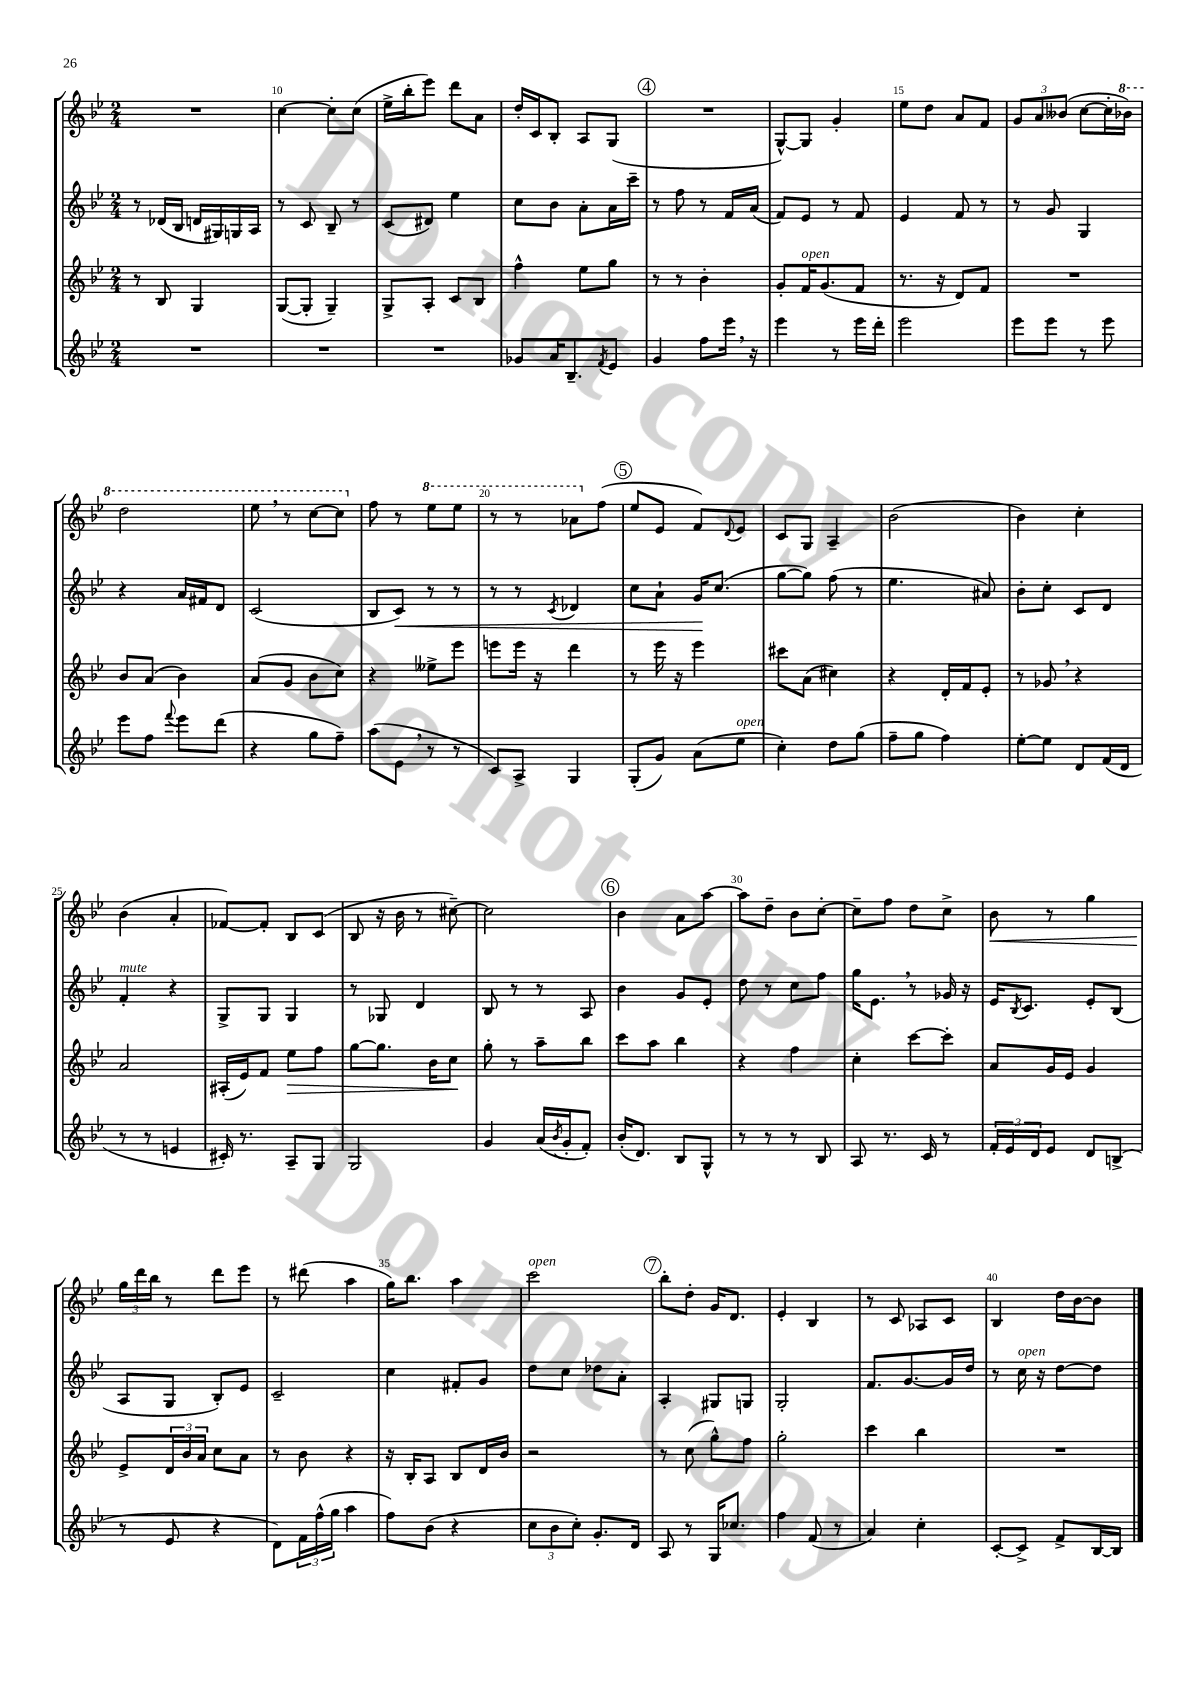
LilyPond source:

<<
\new StaffGroup <<
\new Staff = "s0" {
    \clef treble \key bes \major \numericTimeSignature \time 2/4
    R2 |
    c''4~ c''8-. c''8( |
    ees''16-> bes''16-. ees'''8) d'''8 a'8 |
    d''16-. c'16 bes8-. a8 g8( |
    \mark \markup { \circle "4" } R2 |
    g8~-^) g8 g'4-. |
    ees''8 d''8 a'8 f'8 |
    \tuplet 3/2 { g'8 a'8 beses'8( } c''8~ c''16-. \ottava #1 bes''!16) |
    d'''2 |
    ees'''8 \breathe r8 c'''8~ c'''8 \ottava #0 |
    f''8 r8 \ottava #1 ees'''8 ees'''8 |
    r8 r8 aes''8 \ottava #0 f''8( |
    \mark \markup { \circle "5" } ees''8 ees'8 f'8) \appoggiatura { d'8 } ees'8 |
    c'8 g8 a4-- |
    bes'2( |
    bes'4) c''4-. |
    bes'4( a'4-. |
    fes'8~) fes'8-. bes8 c'8( |
    bes8 r16 bes'16 r8 cis''8~--) |
    cis''2 |
    \mark \markup { \circle "6" } bes'4 a'8 a''8~ |
    a''8 d''8-- bes'8 c''8~-. |
    c''8-- f''8 d''8 c''8-> |
    bes'8\< r8 g''4 |
    \tuplet 3/2 { g''16\! d'''16 bes''16 } r8 d'''8 ees'''8 |
    r8 dis'''8( a''4 |
    g''16) bes''8. a''4 |
    c'''2^\markup { \italic "open" } |
    \mark \markup { \circle "7" } bes''8-. d''8-. g'16 d'8. |
    ees'4-. bes4 |
    r8 c'8 aes8 c'8 |
    bes4 d''16 bes'16~ bes'8 \bar "|." |
}
\new Staff = "s1" {
    \clef treble \key bes \major \numericTimeSignature \time 2/4
    r8 des'16( bes16 d'16 gis16) g16 a16 |
    r8 c'8 bes8-- r8 |
    c'8( dis'8) ees''4 |
    c''8 bes'8 a'8-. a'16 c'''16-- |
    \mark \markup { \circle "4" } r8 f''8 r8 f'16 a'16( |
    f'8) ees'8 r8 f'8 |
    ees'4 f'8 r8 |
    r8 g'8 g4 |
    r4 a'16 fis'16 d'8 |
    c'2( |
    bes8 c'8\<) r8 r8 |
    r8 r8 \acciaccatura { c'8 } des'4 |
    \mark \markup { \circle "5" } c''8 a'8-! g'16\! c''8.( |
    g''8~ g''8) f''8( r8 |
    ees''4. ais'8) |
    bes'8-. c''8-. c'8 d'8 |
    f'4-.^\markup { \italic "mute" } r4 |
    g8-> g8 g4 |
    r8 ges8 d'4 |
    bes8 r8 r8 a8 |
    \mark \markup { \circle "6" } bes'4 g'8 ees'8-. |
    d''8 r8 c''8 f''8 |
    g''16 ees'8. \breathe r8 ges'16 r16 |
    ees'16 \acciaccatura { bes8 } c'8. ees'8-. bes8( |
    a8 g8 bes8-.) ees'8 |
    c'2-- |
    c''4 fis'8-. g'8 |
    d''8 c''8 des''8 a'8-. |
    \mark \markup { \circle "7" } a4-. gis8 g8 |
    g2-. |
    f'8. g'8.~ g'16 d''16 |
    r8 c''16^\markup { \italic "open" } r16 d''8~ d''8 \bar "|." |
}
\new Staff = "s2" {
    \clef treble \key bes \major \numericTimeSignature \time 2/4
    r8 bes8 g4 |
    g8~( g8-. g4--) |
    g8-> a8-. c'8 bes8 |
    f''4-^ ees''8 g''8 |
    \mark \markup { \circle "4" } r8 r8 bes'4-. |
    g'8-. f'16^\markup { \italic "open" } g'8.( f'8 |
    r8. r16 d'8) f'8 |
    R2 |
    bes'8 a'8( bes'4) |
    a'8( g'8 bes'8 c''8) |
    r4 eeses''8-> ees'''8 |
    e'''8 e'''16 r16 d'''4 |
    \mark \markup { \circle "5" } r8 ees'''16 r16 ees'''4 |
    cis'''8 a'8( cis''4) |
    r4 d'16-. f'16 ees'8-. |
    r8 ges'8 \breathe r4 |
    a'2 |
    ais16-.( ees'16) f'8 ees''8\> f''8 |
    g''8~ g''8. bes'16 c''8\! |
    g''8-. r8 a''8-- bes''8 |
    \mark \markup { \circle "6" } c'''8 a''8 bes''4 |
    r4 f''4 |
    c''4-. c'''8~ c'''8-. |
    a'8 g'16 ees'16 g'4 |
    ees'8-> \tuplet 3/2 { d'16 bes'16 a'16 } c''8 a'8 |
    r8 bes'8 r4 |
    r16 bes16-. a8 bes8 d'16 bes'16 |
    r2 |
    \mark \markup { \circle "7" } r8 c''8( g''8-^) f''8 |
    g''2-. |
    c'''4 bes''4 |
    R2 \bar "|." |
}
\new Staff = "s3" {
    \clef treble \key bes \major \numericTimeSignature \time 2/4
    R2 |
    R2 |
    R2 |
    ges'8 a'16 bes8.-- \acciaccatura { f'8 } ees'8 |
    \mark \markup { \circle "4" } g'4 f''8 ees'''16 \breathe r16 |
    ees'''4 r8 ees'''16 d'''16-. |
    ees'''2 |
    ees'''8 ees'''8 r8 ees'''8 |
    ees'''8 f''8 \appoggiatura { f'''8 } ees'''8 d'''8( |
    r4 g''8 f''8--) |
    a''8( ees'8 \breathe r8 r8 |
    c'8) a8-> g4 |
    \mark \markup { \circle "5" } g8-.( g'8) a'8( ees''8^\markup { \italic "open" } |
    c''4-.) d''8 g''8( |
    f''8-- g''8 f''4) |
    ees''8~-. ees''8 d'8 f'16( d'16 |
    r8 r8 e'4 |
    cis'16-.) r8. a8-- g8 |
    g2 |
    g'4 a'16( \acciaccatura { bes'8 } g'16-. f'8-.) |
    \mark \markup { \circle "6" } bes'16-.( d'8.) bes8 g8-^ |
    r8 r8 r8 bes8 |
    a8 r8. c'16 r8 |
    \tuplet 3/2 { f'16-. ees'16 d'16 } ees'8 d'8 b8->( |
    r8 ees'8 r4 |
    d'8) \tuplet 3/2 { f'16 f''16-^( g''16 } a''4 |
    f''8) bes'8( r4 |
    \tuplet 3/2 { c''8 bes'8 c''8-.) } g'8.-. d'16 |
    \mark \markup { \circle "7" } a8 r8 g16 ces''8. |
    f''4 f'8( r8 |
    a'4) c''4-. |
    c'8~-. c'8-> f'8-> bes16~ bes16 \bar "|." |
}
>>
>>
\layout { \context { \Score currentBarNumber = #9 \override BarNumber.break-visibility = ##(#f #t #t) barNumberVisibility = #(every-nth-bar-number-visible 5) } }
